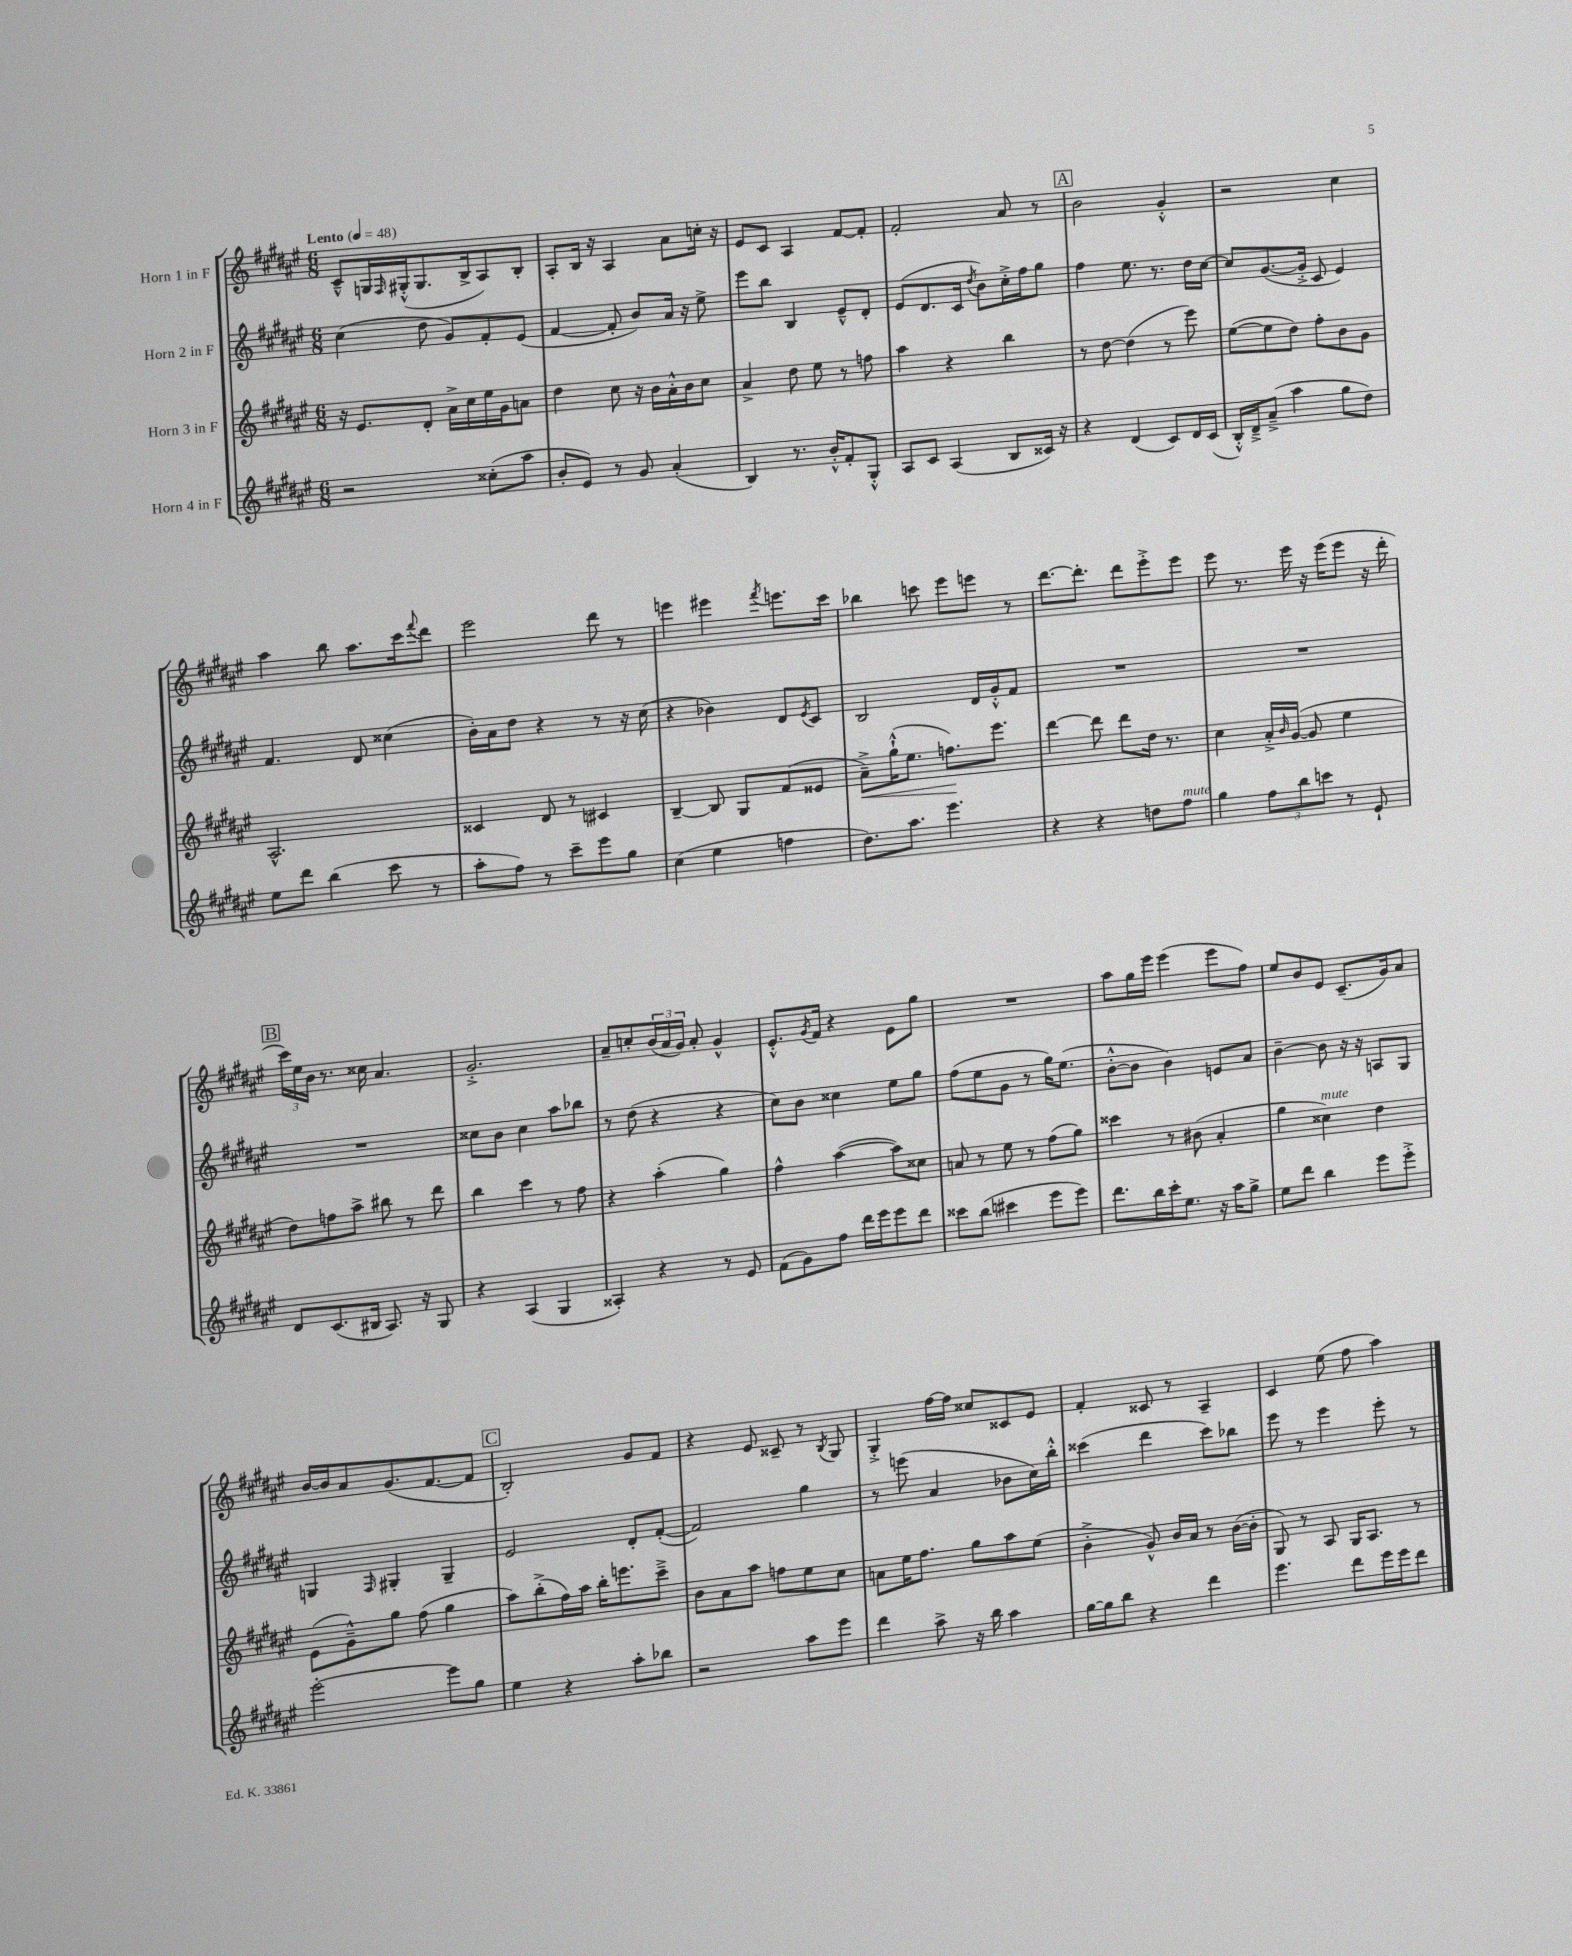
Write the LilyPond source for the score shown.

<<
\new StaffGroup <<
\new Staff = "s0" \with { instrumentName = "Horn 1 in F" } {
    \clef treble \key fis \major \numericTimeSignature \time 6/8 \tempo "Lento" 4 = 48
    cis'8---^ g16 \grace { fis16 } gis16-.-^( gis8. b16-> ais8) b8-. |
    ais8-. b16 r16 ais4 ais'8 c''16-. r16 |
    eis'8 cis'8 ais4 fis'8~ fis'8-. |
    fis'2-. ais'8 r8 |
    \mark \markup { \box "A" } b'2 gis'4-.-^ |
    r2 cis''4 |
    ais''4 b''8 ais''8. cis'''16 \appoggiatura { fis'''8 } dis'''8 |
    eis'''2 dis'''8 r8 |
    e'''4 eis'''4 \acciaccatura { fis'''8 } e'''8. cis'''16 |
    bes''4 c'''8 eis'''8 e'''8 r8 |
    dis'''8.~ dis'''8.-. dis'''8 eis'''8-.-> eis'''8 |
    eis'''8 r8. eis'''16 r16 eis'''16( eis'''8 r16 dis'''16-. |
    \mark \markup { \box "B" } \tuplet 3/2 { cis'''16) eis''16 b'16 } r8. cisis''16 ais'4. |
    gis'2.-.-> |
    ais'8-- c''8-. \tuplet 3/2 { b'16( ais'16 gis'16) } ais'8-. gis'4-^ |
    eis'8.-.-^ \acciaccatura { gis'8 } fis'16 r4 eis'8 gis''8 |
    R2. |
    ais''8 gis''16 eis'''16 eis'''4( eis'''8 fis''8) |
    eis''8 b'8 eis'8 cis'8.--( gis'16) ais'8 |
    b'16~ b'16 ais'8 gis'8.( fis'8.~ fis'8 |
    \mark \markup { \box "C" } b2-.) gis'8 fis'8 |
    r4 eis'8 cisis'8-- r8 \acciaccatura { b8 } gis8 |
    gis4-.-> fis''16~ fis''16 cisis''8 cisis'8 eis'8 |
    fis'4-. cisis'8 r8 ais4-- |
    cis'4 eis''8( fis''8 ais''4) \bar "|." |
}
\new Staff = "s1" \with { instrumentName = "Horn 2 in F" } {
    \clef treble \key fis \major \numericTimeSignature \time 6/8
    cis''4( dis''8 gis'8) fis'8-. eis'8( |
    fis'4~ fis'8-. b'8) ais'16 r16 eis''8-> |
    eis'''8 b''8 b4 eis'8---^ dis'8-. |
    eis'8( dis'8. cis'16 \acciaccatura { dis''8 } b'8) cis''16-.-> fis''16 gis''8 |
    \mark \markup { \box "A" } fis''4 eis''8. r8. dis''16 cis''16~ |
    cis''8 gis'8.~( gis'16-.-> cis'8 eis'4) |
    fis'4. dis'8 cisis''4( |
    b'16-.) ais'16 dis''8 r4 r8 r16 cis''16( |
    r4 bes'4) dis'8 \acciaccatura { eis'8 } cis'8 |
    b2 dis'16 gis'16-.-^ fis'8 |
    R2. |
    R2. |
    \mark \markup { \box "B" } R2. |
    cisis''8 b'8 cisis''4 ais''8 bes''8 |
    r8 dis''8( r4 r4 |
    cis''8) b'8 cisis''4 eis''8 gis''8 |
    fis''8( eis''8 gis'8 r8 gis''16) eis''8.( |
    b'8~-.-^ b'8 b'4) e'8 ais'8 |
    b'4~-- b'8 r16 r16 a8 gis8 |
    g4 \grace { fis16 } gis4-. gis4-- |
    \mark \markup { \box "C" } eis'2 dis'8-. fis'8~-.( |
    fis'2) gis''4 |
    r8 e'''8( ais'4 bes'8 cis''16) b''16-.-^ |
    cisis'''4( dis'''4 cisis'''8) bes''8 |
    eis'''8 r8 eis'''4 eis'''8-. r8 \bar "|." |
}
\new Staff = "s2" \with { instrumentName = "Horn 3 in F" } {
    \clef treble \key fis \major \numericTimeSignature \time 6/8
    r16 eis'8. dis'8-. ais'16-> cis''16 eis''16 gis'16 a'8 |
    dis''4 cis''8 r16 b'16 ais'16-.-^ b'16 cis''8 |
    ais'4-> dis''8 eis''8 r8 f''8 |
    ais''4 r4 b''4 |
    \mark \markup { \box "A" } r8 dis''8~ dis''4( r8 eis'''8) |
    eis''8~( eis''8 dis''8) fis''8-. b'8 gis'8 |
    ais2.-^ |
    cisis'4 dis'8 r8 cis'4 |
    b4~-- b8 gis8 fis'8( eisis'8 |
    ais'8--->\<) gis''16-!-^( eis''8. f''8.\!) eis'''8. |
    dis'''4~ dis'''8 dis'''8 dis''16 r8. |
    cis''4 ais'16-.-> \grace { b'16 } gis'16~( gis'8 eis''4 |
    \mark \markup { \box "B" } dis''8) f''8 ais''8-> bis''8 r8 dis'''8 |
    b''4 cis'''4 r8 fis''8 |
    r4 ais''4-.( gis''4) |
    fis''4-^ ais''4~( ais''8) cisis''8 |
    a'8 r8 eis''8 r8 fis''8( gis''8) |
    cisis'''4 r8 bis'8( ais'4-. |
    gis''4 cisis''4^\markup { \italic "mute" }) dis''4 |
    eis'8( gis'8---^) gis''8 fis''8( gis''4 |
    \mark \markup { \box "C" } ais''8) b''8-.->( fis''16) ais''16 b''16-. e'''8. cis'''8---> |
    b'8 ais'8 ais''8 f''8 eis''8 cis''8 |
    a'8 eis''16 fis''8. gis''8 ais''8 eis''8( |
    b'4-.-> gis'8-^) b'16 ais'16 r8 b'16~( b'16-. |
    gis8) r8 ais8 gis16 ais8. r8 \bar "|." |
}
\new Staff = "s3" \with { instrumentName = "Horn 4 in F" } {
    \clef treble \key fis \major \numericTimeSignature \time 6/8
    r2 cisis''8-.( ais''8 |
    b'8-. eis'8) r8 gis'8 ais'4-.( |
    b4) r8. b'16-.-^ fis'8-. gis8-.-^ |
    ais8 cis'8 ais4( b8 cisis'16) r16 |
    \mark \markup { \box "A" } r4 dis'4( cis'8) dis'16 cis'16( |
    b16-.-^) dis'16---> ais'8--->( ais''4 gis''8 dis''8) |
    eis''8 dis'''8 b''4( cis'''8 r8 |
    ais''8-. fis''8) r8 cis'''8-- eis'''8 gis''8 |
    cis''4( eis''4 f''4 |
    dis''8.) ais''8. eis'''4. |
    r4 r4 d''8 fis''8^\markup { \italic "mute" } |
    gis''4 \tuplet 3/2 { fis''8 b''8 c'''8 } r8 eis'8-! |
    \mark \markup { \box "B" } dis'8 cis'8.( bis16 ais8.) r16 gis8 |
    r4 ais4( gis4 |
    aisis4-.) r4 r8 eis'8 |
    fis'8( gis'8) fis''8 dis'''16 eis'''16 eis'''8 dis'''8 |
    cisis'''8 b''8( cis'''4 eis'''8 eis'''8) |
    dis'''8. b''16 cis'''16-. eis''8. r16 ais''16 gis''8-> |
    eis''8 dis'''8 b''4 eis'''8 eis'''8-.-> |
    eis'''2~-. eis'''8 gis''8 |
    \mark \markup { \box "C" } eis''4 r4 ais''8-. bes''8 |
    r2 ais''8 eis'''8 |
    dis'''4 ais''8-> r16 b''16 ais''4 |
    gis''16~ gis''16 b''8 r4 dis'''4 |
    eis'''4. dis'''8 eis'''16 eis'''16 dis'''8 \bar "|." |
}
>>
>>
\layout { \context { \Score \remove "Bar_number_engraver" } }
